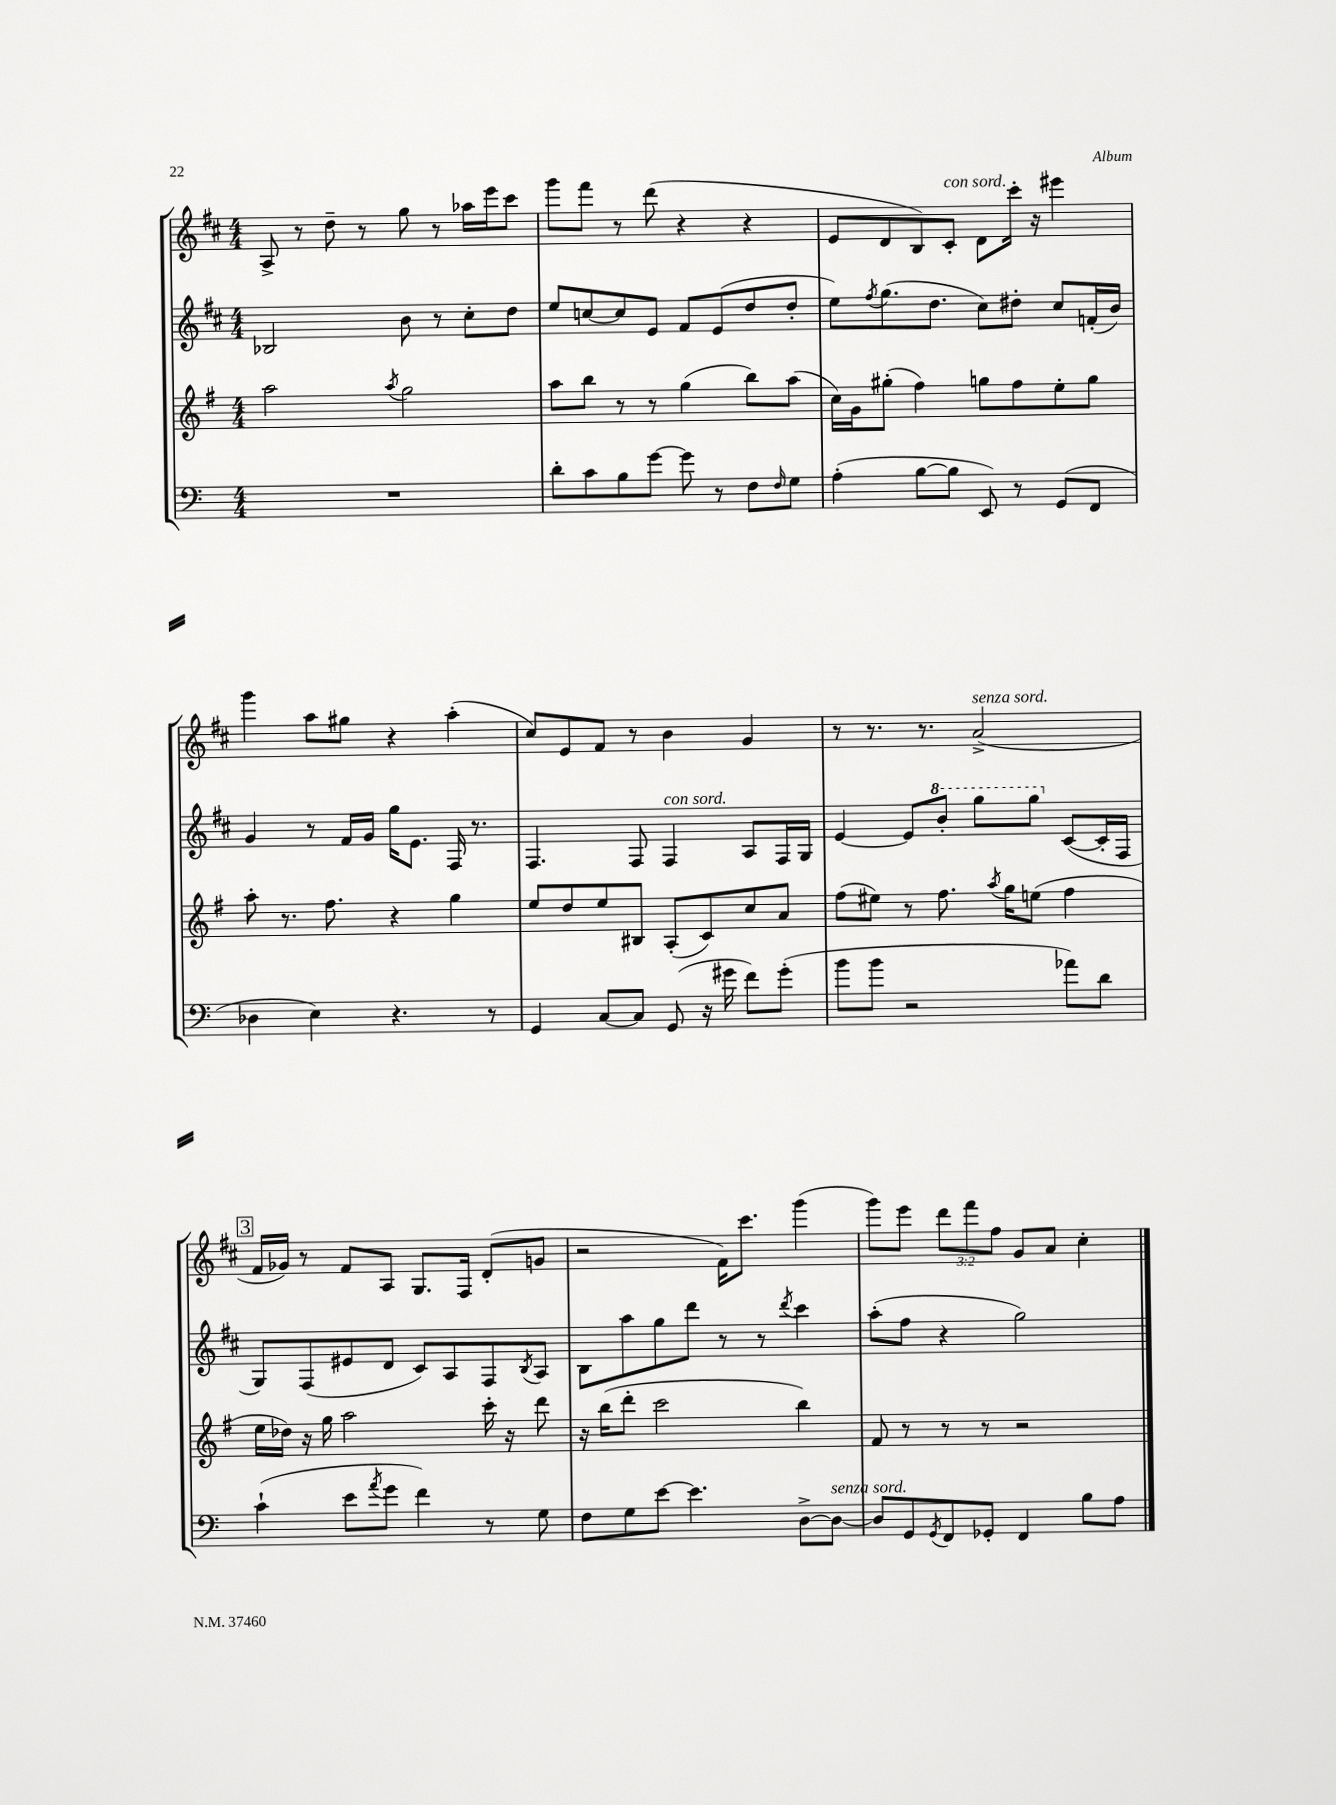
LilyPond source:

<<
\new StaffGroup <<
\new Staff = "s0" {
    \clef treble \key d \major \numericTimeSignature \time 4/4 \override Staff.TupletNumber.text = #tuplet-number::calc-fraction-text
    a8-> r8 d''8-- r8 g''8 r8 aes''16 e'''16 cis'''8 |
    g'''8 fis'''8 r8 d'''8( r4 r4 |
    e'8 d'8 b8) cis'8-.^\markup { \italic "con sord." } d'8 cis'''16-. r16 eis'''4 |
    g'''4 a''8 gis''8 r4 a''4-.( |
    cis''8) e'8 fis'8 r8 b'4 g'4 |
    r8 r8. r8. a'2->^\markup { \italic "senza sord." }( |
    \mark \markup { \box "3" } fis'16 ges'16) r8 fis'8 a8 g8. fis16 d'8-.( g'8 |
    r2 fis'16) cis'''8. g'''4( |
    g'''8) e'''8 \tuplet 3/2 { d'''8 fis'''8 fis''8 } g'8 a'8 cis''4-. \bar "|." |
}
\new Staff = "s1" {
    \clef treble \key d \major \numericTimeSignature \time 4/4
    bes2 b'8 r8 cis''8-. d''8 |
    e''8 c''8~ c''8 e'8 fis'8 e'8( d''8 d''8-. |
    e''8) \acciaccatura { fis''8 } g''8.( d''8. cis''8) dis''8-. cis''8 f'16-.( b'16) |
    g'4 r8 fis'16 g'16 g''16 e'8. fis16 r8. |
    fis4. fis8 fis4^\markup { \italic "con sord." } a8 fis16 g16 |
    e'4~ e'8 \ottava #1 b''8-. g'''8 g'''8 \ottava #0 cis'8~( cis'16-. fis16 |
    \mark \markup { \box "3" } g8) fis8( eis'8 d'8 cis'8) a8 fis8 \acciaccatura { b8 } a8 |
    b8 a''8 g''8 d'''8 r8 r8 \acciaccatura { d'''8 } cis'''4 |
    a''8-.( fis''8 r4 g''2) \bar "|." |
}
\new Staff = "s2" {
    \clef treble \key g \major \numericTimeSignature \time 4/4
    a''2 \acciaccatura { a''8 } g''2 |
    a''8 b''8 r8 r8 g''4( b''8) a''8( |
    c''16) g'16 gis''8-.( fis''4) g''8 fis''8 e''8-. g''8 |
    a''8-. r8. fis''8. r4 g''4 |
    e''8 d''8 e''8 bis8 a8-.( c'8) c''8 a'8 |
    fis''8( eis''8) r8 fis''8. \acciaccatura { a''8 } g''16 e''8( fis''4 |
    \mark \markup { \box "3" } e''16 des''16) r16 g''16 a''2 c'''16-. r16 d'''8 |
    r16 b''16( d'''8-. c'''2 b''4) |
    fis'8 r8 r8 r8 r2 \bar "|." |
}
\new Staff = "s3" {
    \clef bass \key c \major \numericTimeSignature \time 4/4
    R1 |
    d'8-. c'8 b8 g'8~ g'8 r8 f8 \grace { f16 } g8 |
    a4-.( b8~ b8 e,8) r8 g,8( f,8 |
    des4 e4) r4. r8 |
    g,4 c8~ c8 g,8( r16 gis'16 f'8) gis'8-.( |
    b'8 b'8 r2 aes'8) d'8 |
    \mark \markup { \box "3" } c'4-!( e'8 \acciaccatura { a'8 } g'8 f'4) r8 g8 |
    f8 g8 e'8~ e'4. d8~-> d8~^\markup { \italic "senza sord." } |
    d8 g,8 \acciaccatura { g,8 } f,8 ges,8-. f,4 b8 a8 \bar "|." |
}
>>
>>
\layout { \context { \Score \remove "Bar_number_engraver" } }
